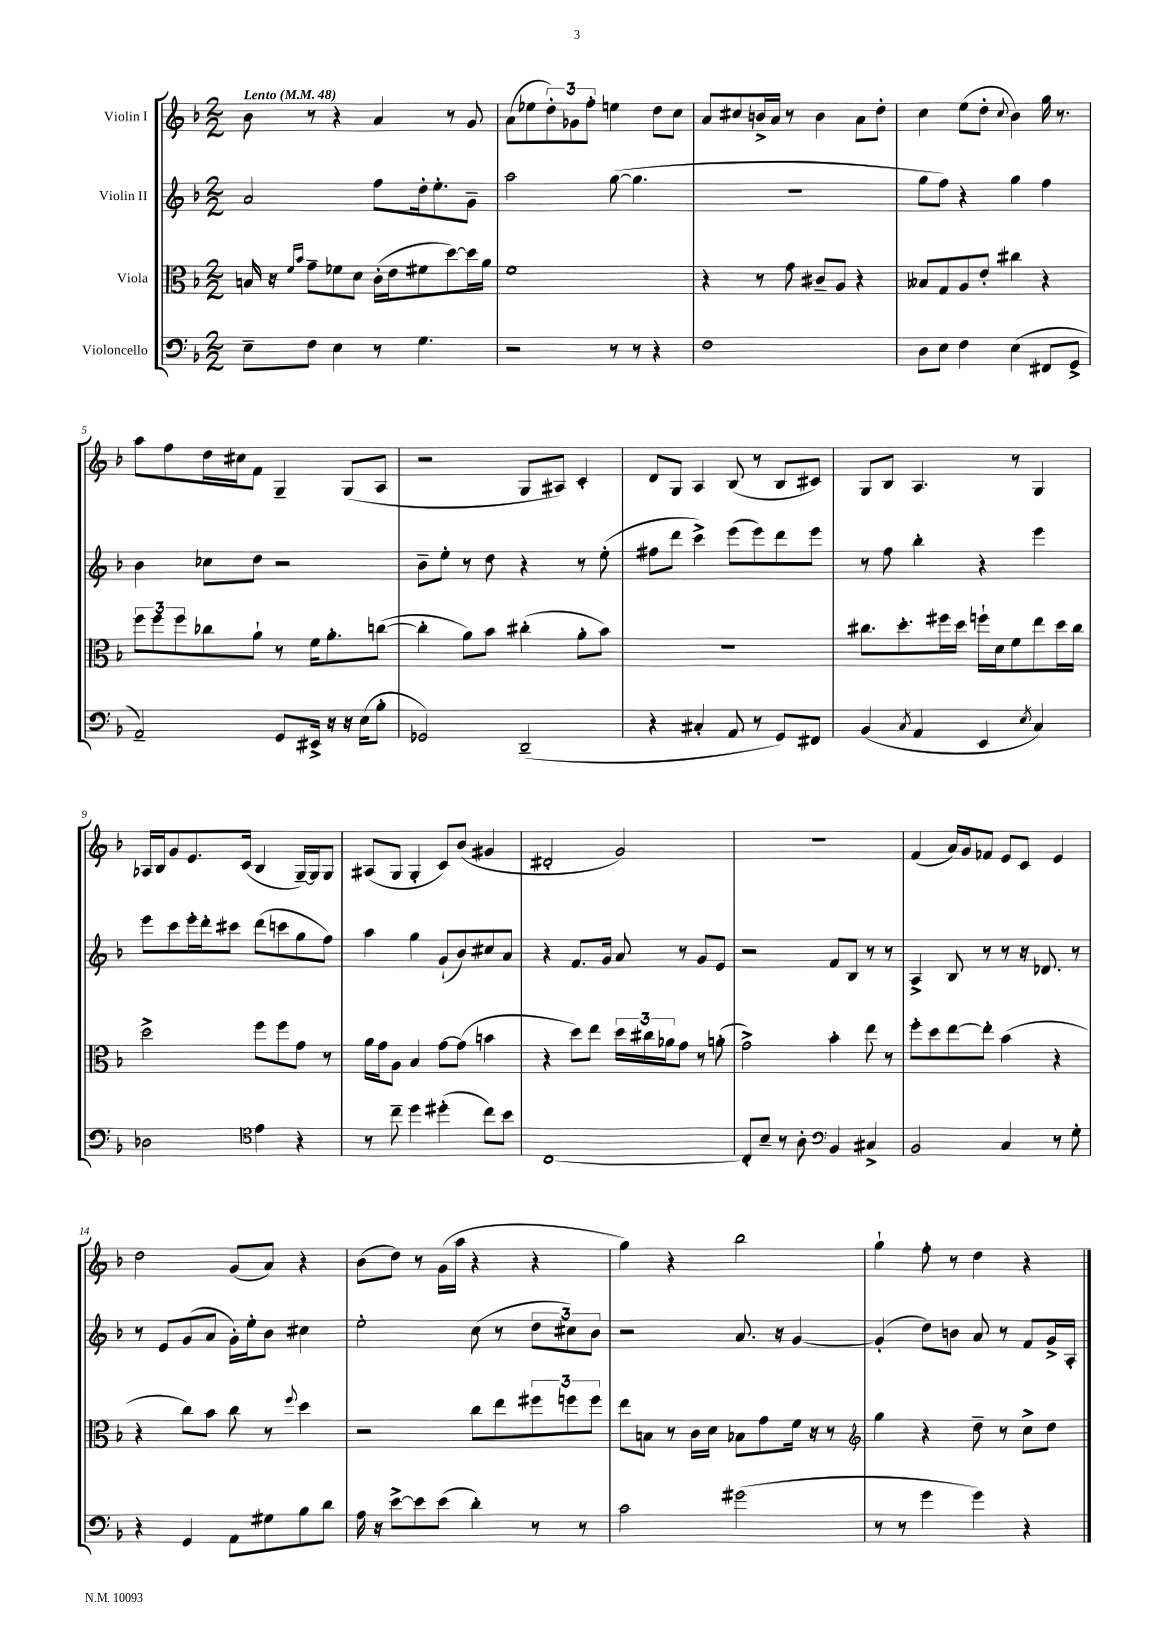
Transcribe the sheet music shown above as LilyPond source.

<<
\new StaffGroup <<
\new Staff = "s0" \with { instrumentName = "Violin I" } {
    \clef treble \key f \major \numericTimeSignature \time 2/2 \tempo "Lento" 4 = 48
    bes'8 r8 r4 a'4 r8 g'8 |
    a'8( ees''8 \tuplet 3/2 { d''8-.) ges'8 f''8-. } e''4 d''8 c''8 |
    a'8 cis''8 b'16-> a'16 r8 b'4 a'8 d''8-. |
    c''4 e''8( d''8-. \appoggiatura { c''8 } bes'4) g''16 r8. |
    a''8 f''8 d''16 cis''16 f'8 g4-- g8( a8 |
    r2 g8 ais8) c'4-. |
    d'8 g8 a4 bes8( r8 bes8 cis'8) |
    g8 bes8 a4. r8 g4 |
    aes16 bes16 g'8 e'8. c'16( bes4 g16~--) g16 g8 |
    ais8( g8 g4-. c'8) bes'8( gis'4 |
    dis'2-. g'2) |
    R1 |
    f'4( a'16) g'16 fes'8 e'8 c'8 e'4 |
    d''2 g'8( a'8) r4 |
    bes'8( d''8) r8 g'16( a''16 r4 r4 |
    g''4) r4 bes''2 |
    g''4-! f''8-. r8 d''4 r4 \bar "|." |
}
\new Staff = "s1" \with { instrumentName = "Violin II" } {
    \clef treble \key f \major \numericTimeSignature \time 2/2
    a'2 f''8 d''16-. e''8.-. g'8-- |
    a''2 g''8~( g''4. |
    r1 |
    g''8 f''8) r4 g''4 f''4 |
    bes'4 ces''8 d''8 r2 |
    bes'8-- e''8-. r8 d''8 r4 r8 e''8-.( |
    fis''8 d'''8 c'''4->) e'''8( e'''8) d'''8 e'''8 |
    r8 f''8 bes''4-. r4 e'''4 |
    e'''8 c'''8 e'''16-. d'''16-. cis'''8 d'''8( c'''8 g''8 f''8) |
    a''4 g''4 g'8-!( bes'8) cis''8 a'8 |
    r4 f'8. g'16 a'8 r8 g'8 e'8 |
    r2 f'8 bes8 r8 r8 |
    a4-> bes8 r8 r8 r16 des'8. r8 |
    r8 e'8 g'8( a'8 g'16-.) e''16-. bes'8 cis''4 |
    e''2-. c''8( r8 \tuplet 3/2 { d''8 cis''8) bes'8 } |
    r2 a'8. r16 g'4~ |
    g'4-.( d''8) b'8 a'8 r8 f'8 g'16-> a16-. \bar "|." |
}
\new Staff = "s2" \with { instrumentName = "Viola" } {
    \clef alto \key f \major \numericTimeSignature \time 2/2
    b16 r16 \grace { f'16 bes'16 } g'8-- fes'8 d'8 c'16-.( e'16 fis'8 d''8~) d''16 a'16 |
    f'1 |
    r4 r8 g'8 cis'8-- a8 r4 |
    beses8 g8 a8 e'8-. cis''4 r4 |
    \tuplet 3/2 { f''8 f''8 f''8 } ces''8 a'8-! r8 f'16 a'8.-. c''8~( |
    c''4-. a'8) bes'8 cis''4-.( a'8-. bes'8) |
    R1 |
    cis''8. d''8.-. fis''16 d''16 f''16-! d'16 f'8 e''8 d''16 cis''16 |
    d''2-> f''8 f''8 g'8 r8 |
    a'16 g'16 a8 bes4 g'8~ g'8( b'4 |
    r4 d''8) e''8 \tuplet 3/2 { d''16 cis''16 aes'16 } g'8 r8 a'8-.( |
    g'2->) bes'4-. e''8 r8 |
    f''8-. d''8 e''8~ e''8-. bes'4( r4 |
    r4 c''8) bes'8 c''8 r8 \appoggiatura { f''8 } d''4 |
    r2 c''8 e''8 \tuplet 3/2 { fis''8 f''8 f''8 } |
    e''8 b8 r8 c'16 d'16 bes8 g'8 f'16 r16 r8 |
    \clef treble g''4 r4 d''8-- r8 c''8-> d''8 \bar "|." |
}
\new Staff = "s3" \with { instrumentName = "Violoncello" } {
    \clef bass \key f \major \numericTimeSignature \time 2/2
    e8-- f8 e4 r8 g4. |
    r2 r8 r8 r4 |
    f1 |
    d8 e8 f4 e4( fis,8 g,8-> |
    a,2--) g,8 eis,16-> r16 r16 e16( bes8-. |
    ges,2) d,2--( |
    r4 cis4-. a,8 r8 g,8) fis,8 |
    bes,4( \acciaccatura { c8 } a,4 e,4 \acciaccatura { e8 } c4) |
    des2 \clef tenor e'4 r4 |
    r8 c''8-- d''4 dis''4-.( c''8) bes'8 |
    c1~ |
    c8-. bes8-- r8 a8-. \clef bass bes,4 cis4-> |
    bes,2 c4 r8 g8-. |
    r4 g,4 a,8 gis8 bes8 d'8 |
    a16 r16 e'8~-> e'8 e'8( d'4-.) r8 r8 |
    c'2 gis'2( |
    r8 r8 g'4 g'4) r4 \bar "|." |
}
>>
>>
